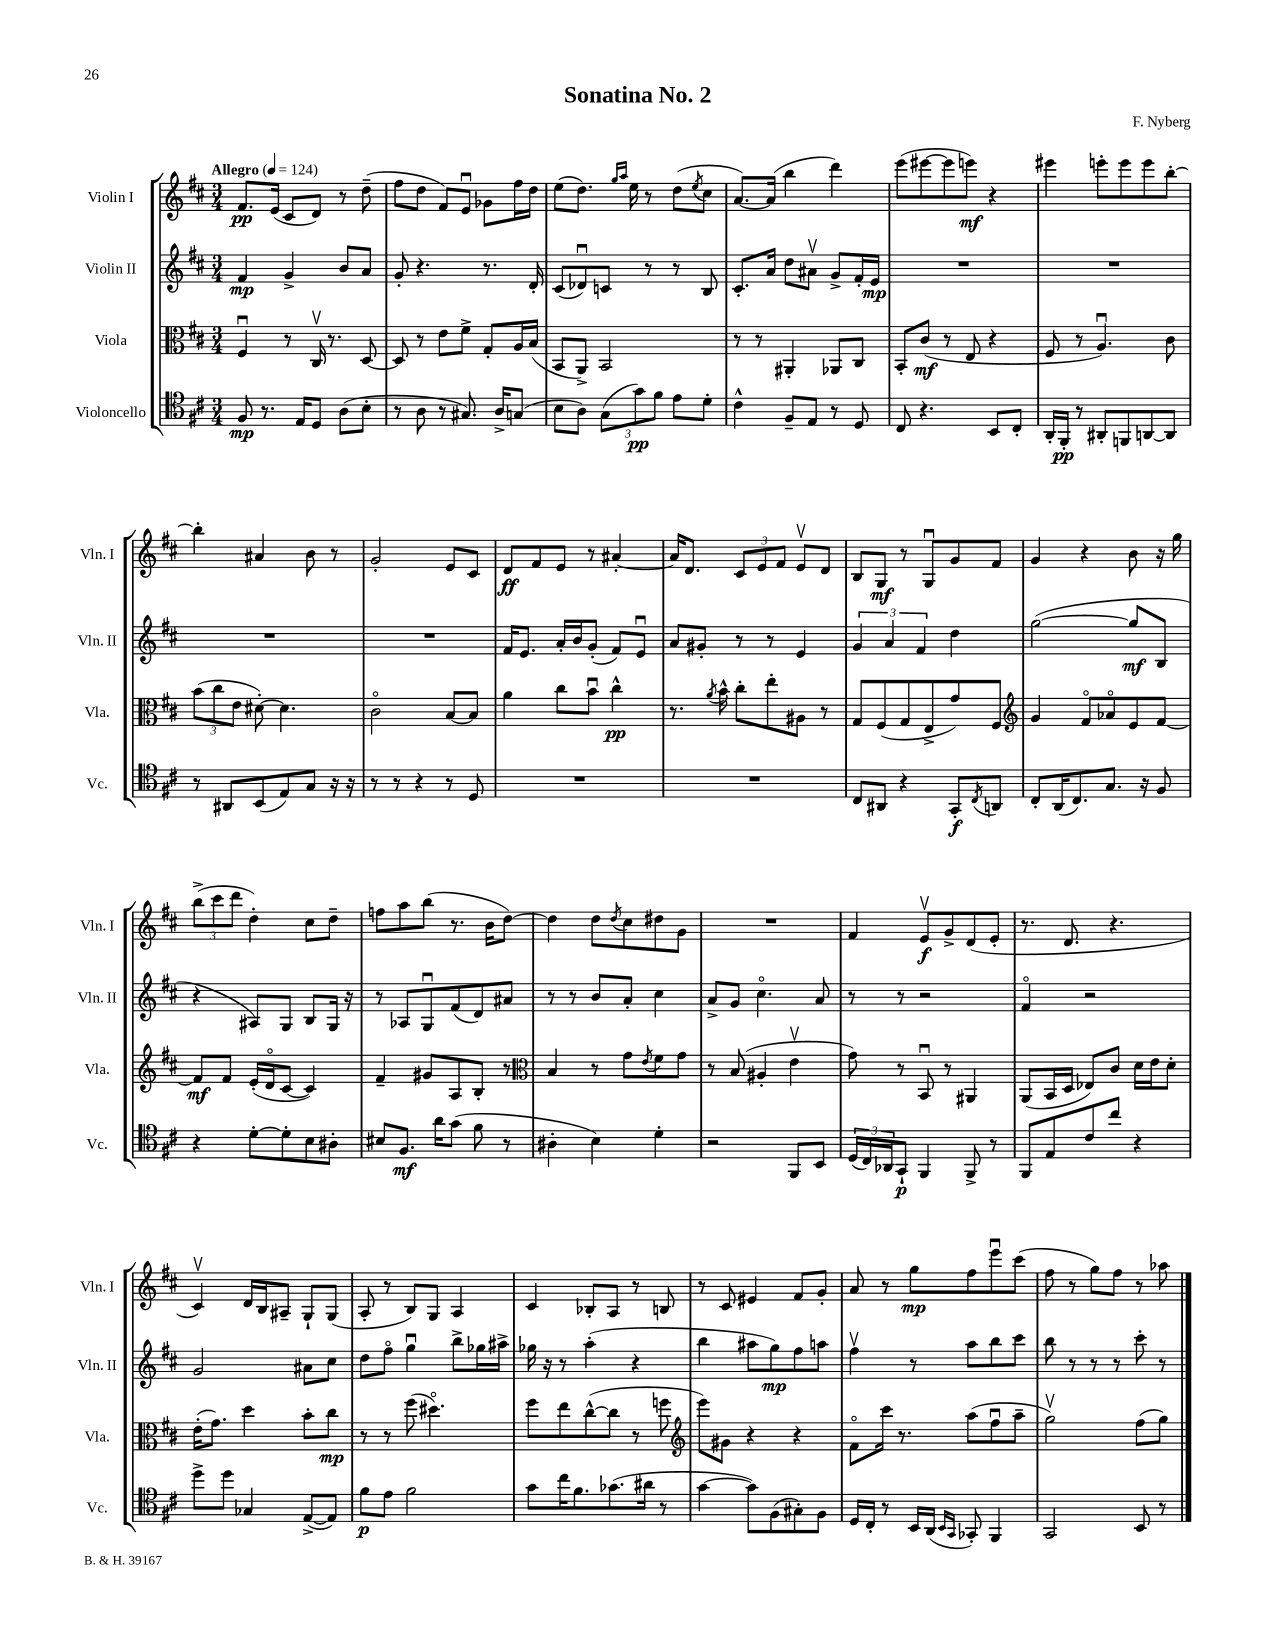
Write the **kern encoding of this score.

**kern	**kern	**kern	**kern
*staff4	*staff3	*staff2	*staff1
*clefC4	*clefC3	*clefG2	*clefG2
*k[f#c#]	*k[f#c#]	*k[f#c#]	*k[f#c#]
*M3/4	*M3/4	*M3/4	*M3/4
*MM124	*MM124	*MM124	*MM124
8F#	4F#u	4f#	8.f#
8.r	.	.	.
.	.	.	(16e
.	8r	4g^	8c#
16E	.	.	.
8D	16C#v	.	8d)
.	8.r	.	.
(8A	.	8b	8r
8B'	[8D	8a	(8dd~
=	=	=	=
8r	8D]	8g'	8ff#
8A	8r	4.r	8dd
8r	8e	.	8f#)
8.G#)	8f#^	.	8eu
.	8G'	8.r	8g-
16A^	.	.	.
(8G	16A	.	16ff#
.	(16B	16d'	16dd
=	=	=	=
8B	8BB	(8c#	(8ee
8A)	8AA^)	8d-u)	8.dd)
(12G	2BB	8c	.
.	.	.	16qqgg
.	.	.	16qqaa
.	.	.	16ee
12g)	.	.	.
.	.	8r	8r
12f#	.	.	.
8e	.	8r	(8dd
.	.	.	8qee
8d'	.	8B	8cc#
=	=	=	=
4c#^^	8r	8.c#'	[8.a)
.	8r	.	.
.	.	16a	(16a]
8F#~	4AA#'	8dd	4bb
8E	.	8a#v	.
8r	8AA-	8g^	4ddd)
8D	8C#	16f#'	.
.	.	16e	.
=	=	=	=
8C#	8BB'	2.r	(8eee
4.r	(8c#	.	[8eee#
.	8r	.	8eee#]
.	8E	.	8eee)
8BB	4r	.	4r
8C#'	.	.	.
=	=	=	=
16AA'	8F#	2.r	4eee#
16FF#'	.	.	.
8r	8r	.	.
8AA#'	4.Au)	.	8eee'
8FF	.	.	8eee
[8AA	.	.	8eee
8AA]	8c#	.	[8bb'
=	=	=	=
8r	(12b	2.r	4bb']
.	12cc#	.	.
8AA#	.	.	.
.	12e	.	.
(8BB	[8d#')	.	4a#
8E)	4.d#]	.	.
8G	.	.	8b
16r	.	.	8r
16r	.	.	.
=	=	=	=
8r	2c#o	2.r	2g'
8r	.	.	.
4r	.	.	.
8r	[8B	.	8e
8D	8B]	.	8c#
=	=	=	=
2.r	4a	16f#	8d
.	.	8.e	.
.	.	.	8f#
.	8cc#	16a'	8e
.	.	16b	.
.	8bu	(8g'	8r
.	4cc#^^	8f#)	[4a#'
.	.	8eu	.
=	=	=	=
2.r	8.r	8a	16a#]
.	.	.	8.d
.	.	8g#'	.
.	8qa	.	.
.	16b^^	.	.
.	8cc#'	8r	12c#
.	.	.	12e
.	8ee'	8r	.
.	.	.	12f#
.	8A#	4e	8ev
.	8r	.	8d
=	=	=	=
8C#	8G	6g	8B
8AA#	(8F#	.	8G
.	.	6a	.
4r	8G	.	8r
.	.	6f#	.
.	8E^	.	8Gu
8GG'	8g)	4dd	8g
8qC#	.	.	.
8AA	8F#	.	8f#
=	=	=	=
*	*clefG2	*	*
8C#'	4g	([2gg	4g
(16AA	.	.	.
8.C#)	.	.	.
.	8f#o	.	4r
8.G	8a-o	.	.
.	8e	8gg]	8b
16r	.	.	.
8F#	[8f#	8B	16r
.	.	.	16gg
=	=	=	=
4r	8f#]	4r	(12bb^
.	.	.	12ccc#
.	8f#	.	.
.	.	.	12ddd
[8d'	(16e'	8A#)	4dd')
.	16do	.	.
8d']	[8c#	8G	.
8B	4c#])	8B	8cc#
8A#'	.	16G	8dd~
.	.	16r	.
=	=	=	=
8B#	4f#~	8r	8ff
8.F#	.	8A-	8aa
.	8g#	8Gu	(8bb
16a	.	.	.
(8g	8A	(8f#	8.r
8f#	8B'	8d)	.
.	.	.	16b
8r	8r	8a#	[8dd)
=	=	=	=
*	*clefC3	*	*
4A#'	4B	8r	4dd]
.	.	8r	.
4B)	8r	8b	8dd
.	.	.	8qdd
.	8g	8a'	8cc#
.	8qe	.	.
4d'	8f#	4cc#	8dd#
.	8g	.	8g
=	=	=	=
2r	8r	8a^	2.r
.	(8B	8g	.
.	4A#'	4.cc#o	.
8FF#	4ev	.	.
8BB	.	8a	.
=	=	=	=
(24D	8g)	8r	4f#
24C#)	.	.	.
24AA-	.	.	.
8GG`	8r	8r	.
4FF#	8BBu	2r	8ev
.	8r	.	8g^
8FF#^	4AA#	.	(8d
8r	.	.	8e'
=	=	=	=
8FF#	(8AA	4f#o	8.r
8E	16BB	.	.
.	16D	.	8.d
8c#	8E-)	2r	.
8cc#	8c#	.	4.r
4r	16d	.	.
.	16e	.	.
.	8d'	.	.
=	=	=	=
8dd^	(16e'	2g	4c#v)
.	8.g)	.	.
8dd	.	.	.
4G-	4dd	.	16d
.	.	.	16B
.	.	.	8A#~
([8E^	8b'	8a#	8G`
8E])	8cc#	8cc#	(8G
=	=	=	=
8f#	8r	8dd	8A'
8e	8r	8ff#o	8r
2f#	(8ff#	4ggu	8B)
.	4.dd#o)	.	8G
.	.	8bb^	4A
.	.	16gg-	.
.	.	16aa#^	.
=	=	=	=
8g	8ff#	16gg-	4c#
.	.	16r	.
16cc#	8ee	8r	.
8.f#	.	.	.
.	([8cc#^^	(4aa'	8B-'
(8.g-	8cc#]	.	8A
.	8r	4r	8r
16a#	.	.	.
8r	8ff	.	8B
=	=	=	=
*	*clefG2	*	*
[4g	8eee)	4bb	8r
.	8g#	.	8c#
8g])	4r	8aa#	4e#
(8F#	.	8gg)	.
8G#')	4r	8ff#	8f#
8F#	.	8aa	8g'
=	=	=	=
16D	8f#o	4ff#v	8a
16C#'	.	.	.
8r	16ccc#	.	8r
.	8.r	.	.
16BB	.	8r	8gg
(16AA	.	.	.
16qqBB	.	.	.
16qqGG	.	.	.
8GG-')	(8aa	8aa	8ff#
4FF#	8ff#u	8bb	8eeeu
.	8aa~	8ccc#	(8ccc#
=	=	=	=
2GG	2ggv)	8bb	8ff#
.	.	8r	8r
.	.	8r	8gg)
.	.	8r	8ff#
8BB	(8ff#	8ccc#'	8r
8r	8gg)	8r	8aa-
==	==	==	==
*-	*-	*-	*-
